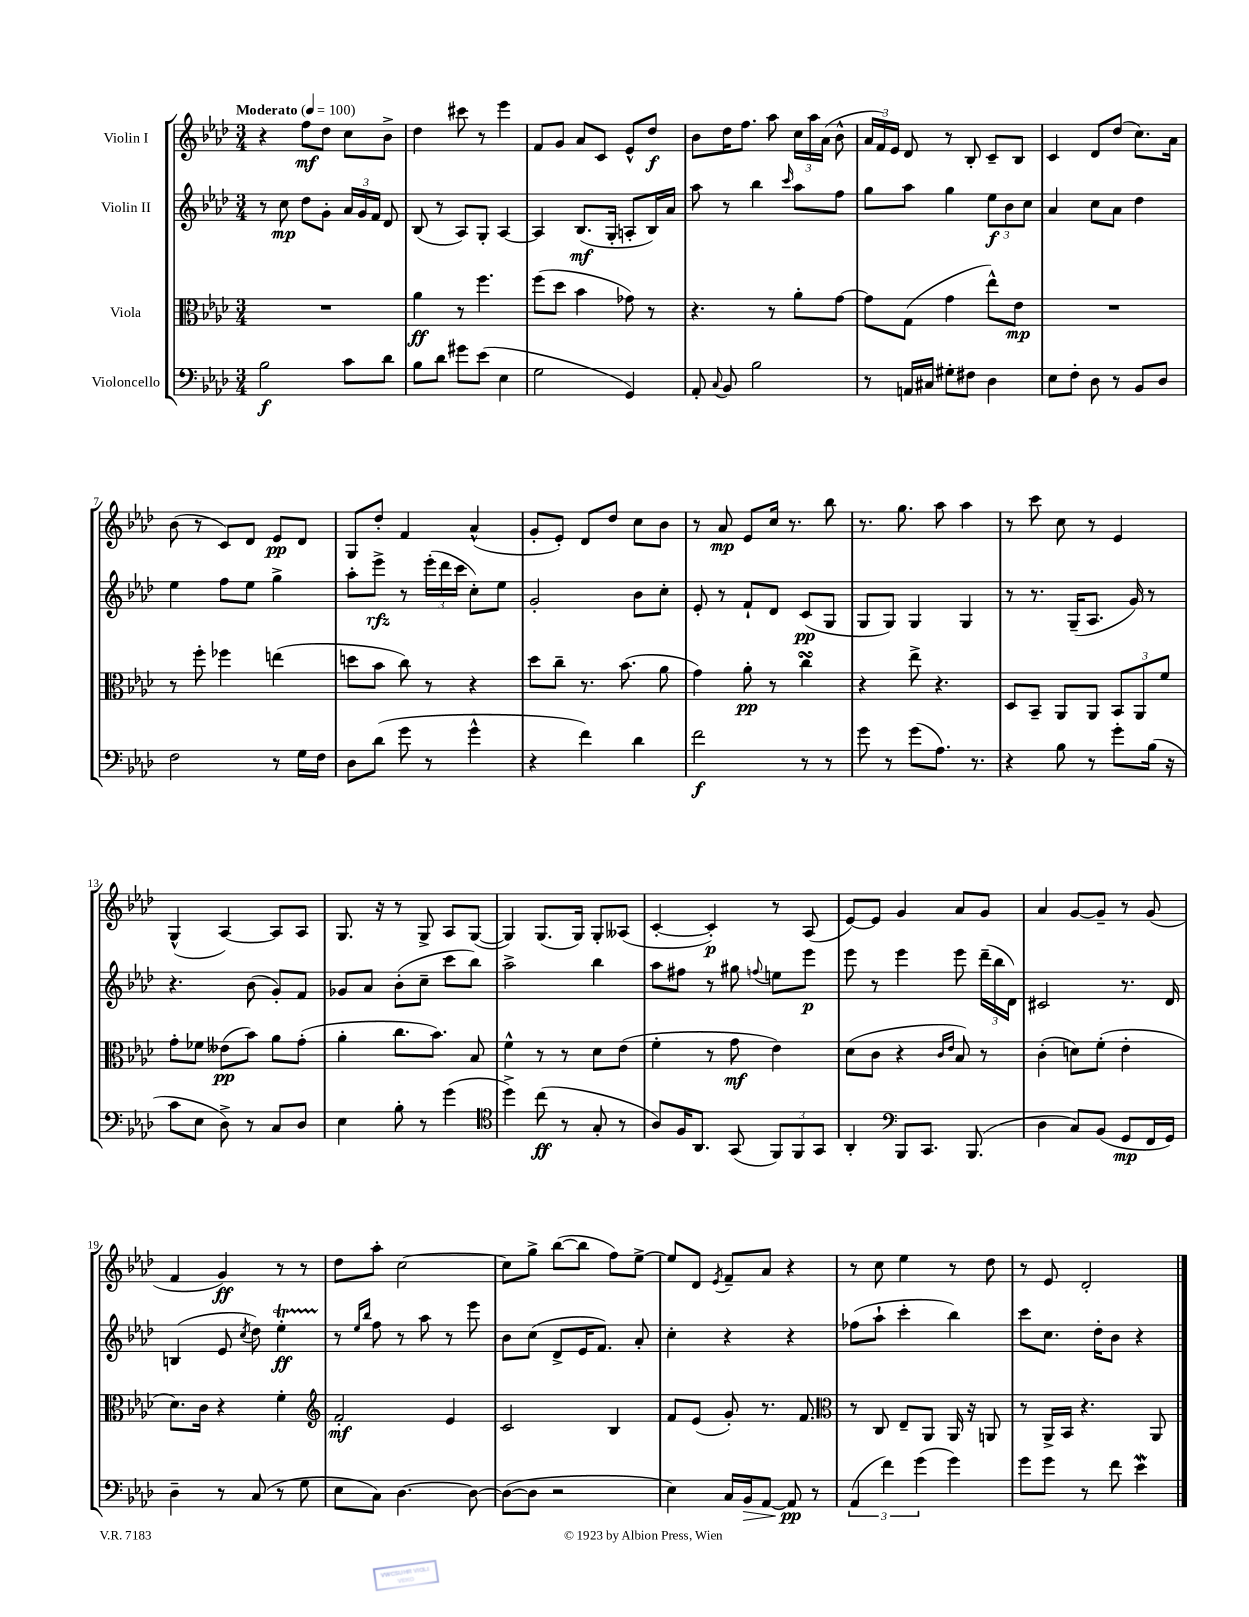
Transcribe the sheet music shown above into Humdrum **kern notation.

**kern	**kern	**kern	**kern
*staff4	*staff3	*staff2	*staff1
*clefF4	*clefC3	*clefG2	*clefG2
*k[b-e-a-d-]	*k[b-e-a-d-]	*k[b-e-a-d-]	*k[b-e-a-d-]
*M3/4	*M3/4	*M3/4	*M3/4
*MM100	*MM100	*MM100	*MM100
2B-\	2.r	8r	4r
.	.	8cc\	.
.	.	8dd-\L	8ff\L
.	.	8g'\J	8dd-\J
8c\L	.	24a-/LL	8cc\L
.	.	24g/	.
.	.	24f/JJ	.
8d-\J	.	8d-/	8b-^\J
=	=	=	=
8B-\L	4a-\	(8B-/	4dd-\
8d-\J	.	8r	.
8g#\L	8r	8A-/L)	8ccc#\
(8e-\J	4.ff\	8G'/J	8r
4E-\	.	[4A-/	4eee-\
=	=	=	=
2G\	(8ff\L	4A-/]	8f/L
.	8dd-\J	.	8g/J
.	4b-\	(8.B-/L	8a-/L
.	.	.	8c/J
.	.	16G'/Jk	.
4GG/)	8g-\)	8A'/L	8e-^^/L
.	8r	16B-/L)	8dd-/J
.	.	16a-/JJ	.
=	=	=	=
8AA-'/	4.r	8aa-\	8b-\L
8qqC/	.	.	.
8BB-/	.	8r	16dd-\K
.	.	.	8.ff\J
2B-\	.	4bb-\	.
.	8r	.	8aa-\
.	.	16qqccc/	.
.	8a-'\L	8aa-\L	24cc\LL
.	.	.	24aa-\
.	.	.	(24a-\JJ
.	[8g\J	8ff\J	8b-^^\
=	=	=	=
8r	8g\]L	8gg\L	24a-/LL
.	.	.	24f/)
.	.	.	24e-/JJ
16AA/LL	(8G\J	8aa-\J	8d-/
16C#/JJ	.	.	.
8G#'\L	4g\	4gg\	8r
8F#\J	.	.	8B-'/
4D-\	8ee-^^\L)	12ee-\L	8c~/L
.	.	12b-\	.
.	8e-\J	.	8B-/J
.	.	12cc\J	.
=	=	=	=
8E-\L	2.r	4a-/	4c/
8F'\J	.	.	.
8D-\	.	8cc\L	8d-/L
8r	.	8a-\J	(8dd-/J
8BB-/L	.	4dd-\	8.cc\L)
8D-/J	.	.	.
.	.	.	16a-\Jk
=	=	=	=
2F\	8r	4ee-\	(8b-\
.	8ff'\	.	8r
.	4ff-\	8ff\L	8c/L)
.	.	8ee-\J	8d-/J
8r	(4ee\	4gg^\	8e-/L
16G\LL	.	.	8d-/J
16F\JJ	.	.	.
=	=	=	=
8D-\L	8dd\L	8aa-'\L	8G/L
(8d-\J	8b-\J	8eee-^\J	8dd-'/J
8g\	8cc\)	8r	4f/
8r	8r	(24eee-'\LL	.
.	.	24ddd-\	.
.	.	24ccc\JJ	.
4g^^\	4r	8cc'\L)	(4a-^^/
.	.	8ee-\J	.
=	=	=	=
4r	8dd-\L	2g'/	8g'/L
.	8cc~\J	.	8e-'/J)
4f\)	8.r	.	8d-/L
.	.	.	8dd-/J
.	(8.b-\	.	.
4d-\	.	8b-\L	8cc\L
.	8a-\	8cc'\J	8b-\J
=	=	=	=
2f\	4g\)	8e-'/	8r
.	.	8r	8a-/
.	8a-'\	8f`/L	8e-/L
.	8r	8d-/J	16cc/Jk
.	.	.	8.r
8r	4cc\	(8c/L	.
8r	.	8G/J	8bb-\
=	=	=	=
8g\	4r	8G/L	8.r
8r	.	8G/J)	.
.	.	.	8.gg\
(8g\L	8ee-^\	4G/	.
8.A-\J)	4.r	.	8aa-\
.	.	4G/	4aa-\
8.r	.	.	.
=	=	=	=
4r	8D-/L	8r	8r
.	8BB-~/J	8.r	8ccc\
8B-\	8AA-/L	.	8cc\
.	.	(16G~/LK	.
8r	8AA-/J	8.A-/J	8r
8g'\L	12BB-/L	.	4e-/
.	.	16g/)	.
.	12AA-/	.	.
(16B-\Jk	.	8r	.
.	12f/J	.	.
16r	.	.	.
=	=	=	=
8c\L	8g'\L	4.r	(4G^^/
8E-\J	8f-\J	.	.
8D-^\)	(8e--\L	.	[4A-/)
8r	8b-\J)	(8b-\	.
8C/L	8a-\L	8g'/L)	8A-/]L
8D-/J	(8g'\J	8f/J	8A-/J
=	=	=	=
4E-\	4a-'\	8g-/L	8.G/
.	.	8a-/J	.
.	.	.	16r
8B-'\	8.cc\L	(8b-'\L	8r
8r	.	8cc~\J	8G^/
.	8.b-\J)	.	.
(4g\	.	8ccc\L	8A-/L
.	8B-/	8bb-\J)	([8G/J
=	=	=	=
*clefC4	*	*	*
4dd-^\)	4f^^\	2aa-^\	4G/])
(8cc\	8r	.	(8.G/L
8r	8r	.	.
.	.	.	16G/Jk)
8G'/	8d-\L	4bb-\	8G'/L
8r	(8e-\J	.	(8A--/J
=	=	=	=
8A-/L)	4f'\	8aa-\L	[4c'/
16F/K	.	8ff#\J	.
8.AA-/J	.	.	.
.	8r	8r	4c'/])
(8GG/	8g\	8gg#\	.
.	.	8qqff/	.
12FF/L)	4e-\)	8ee\L	8r
12FF/	.	.	.
.	.	8eee-\J	(8A-/
12GG/J	.	.	.
=	=	=	=
4AA-'/	(8d-\L	8eee-\	[8e-/L)
.	8c\J	8r	8e-/]J
*clefF4	*	*	*
8BBB-/L	4r	4eee-\	4g/
8.CC/J	.	.	.
.	16qqc/LL	.	.
.	16qqe-/JJ	.	.
.	8B-/)	8eee-\	8a-/L
(8.BBB-/	.	.	.
.	8r	(24ddd-~\LL	8g/J
.	.	24bb-\	.
.	.	24d-\JJ)	.
=	=	=	=
4D-\	(4c'\	2c#/	4a-/
8C/L)	8d\L)	.	[8g/L
(8BB-/J	(8f'\J	.	8g~/]J
8GG/L	4e-'\	8.r	8r
16FF/L	.	.	(8g/
16GG/JJ)	.	16d-/	.
=	=	=	=
4D-~\	8.d-\L)	(4B/	4f/
.	16c\Jk	.	.
8r	4r	8e-/	4g/)
.	.	8qcc/	.
(8C/	.	8dd-\)	.
8r	4f'\	4ee-'\	8r
8G\	.	.	8r
=	=	=	=
*	*clefG2	*	*
8E-\L	2f'/	8r	8dd-\L
.	.	16qqee-/LL	.
.	.	16qqbb-/JJ	.
8C\J)	.	8ff\	8aa-'\J
[4.D-\	.	8r	[2cc\
.	.	8aa-\	.
.	4e-/	8r	.
8D-\_	.	8eee-\	.
=	=	=	=
(8D-\_L	2c/	8b-\L	8cc\]L
8D-\]J	.	(8cc\J	8gg^\J
2r	.	8d-^/L	([8bb-\L
.	.	16e-/K	8bb-\]J
.	.	8.f/J)	.
.	4B-/	.	8ff\L)
.	.	8a-'/	[8ee-^\J
=	=	=	=
4E-\)	8f/L	4cc'\	8ee-/]L
.	(8e-/J	.	8d-/J
.	.	.	8qe-/
16C/LL	8g'/)	4r	8f~/L
16BB-/J	.	.	.
[8AA-/J	8.r	.	8a-/J
8AA-/]	.	4r	4r
.	8.f/	.	.
8r	.	.	.
=	=	=	=
*	*clefC3	*	*
(6AA-/	8r	(8ff-\L	8r
.	8C/	8aa-`\J	8cc\
6f\)	.	.	.
.	8E-~/L	4ccc'\	4ee-\
(6g\	.	.	.
.	8AA-/J	.	.
4g\)	16AA-/	4bb-\)	8r
.	16r	.	.
.	8AA/	.	8dd-\
=	=	=	=
8g\L	8r	8ccc\L	8r
8g\J	16AA-^/LL	8.cc\J	8e-/
.	16BB-/JJ	.	.
8r	4.r	.	2d-'/
.	.	16dd-'\LK	.
8f\	.	8b-\J	.
4e-\	.	4r	.
.	8AA-/	.	.
==	==	==	==
*-	*-	*-	*-
